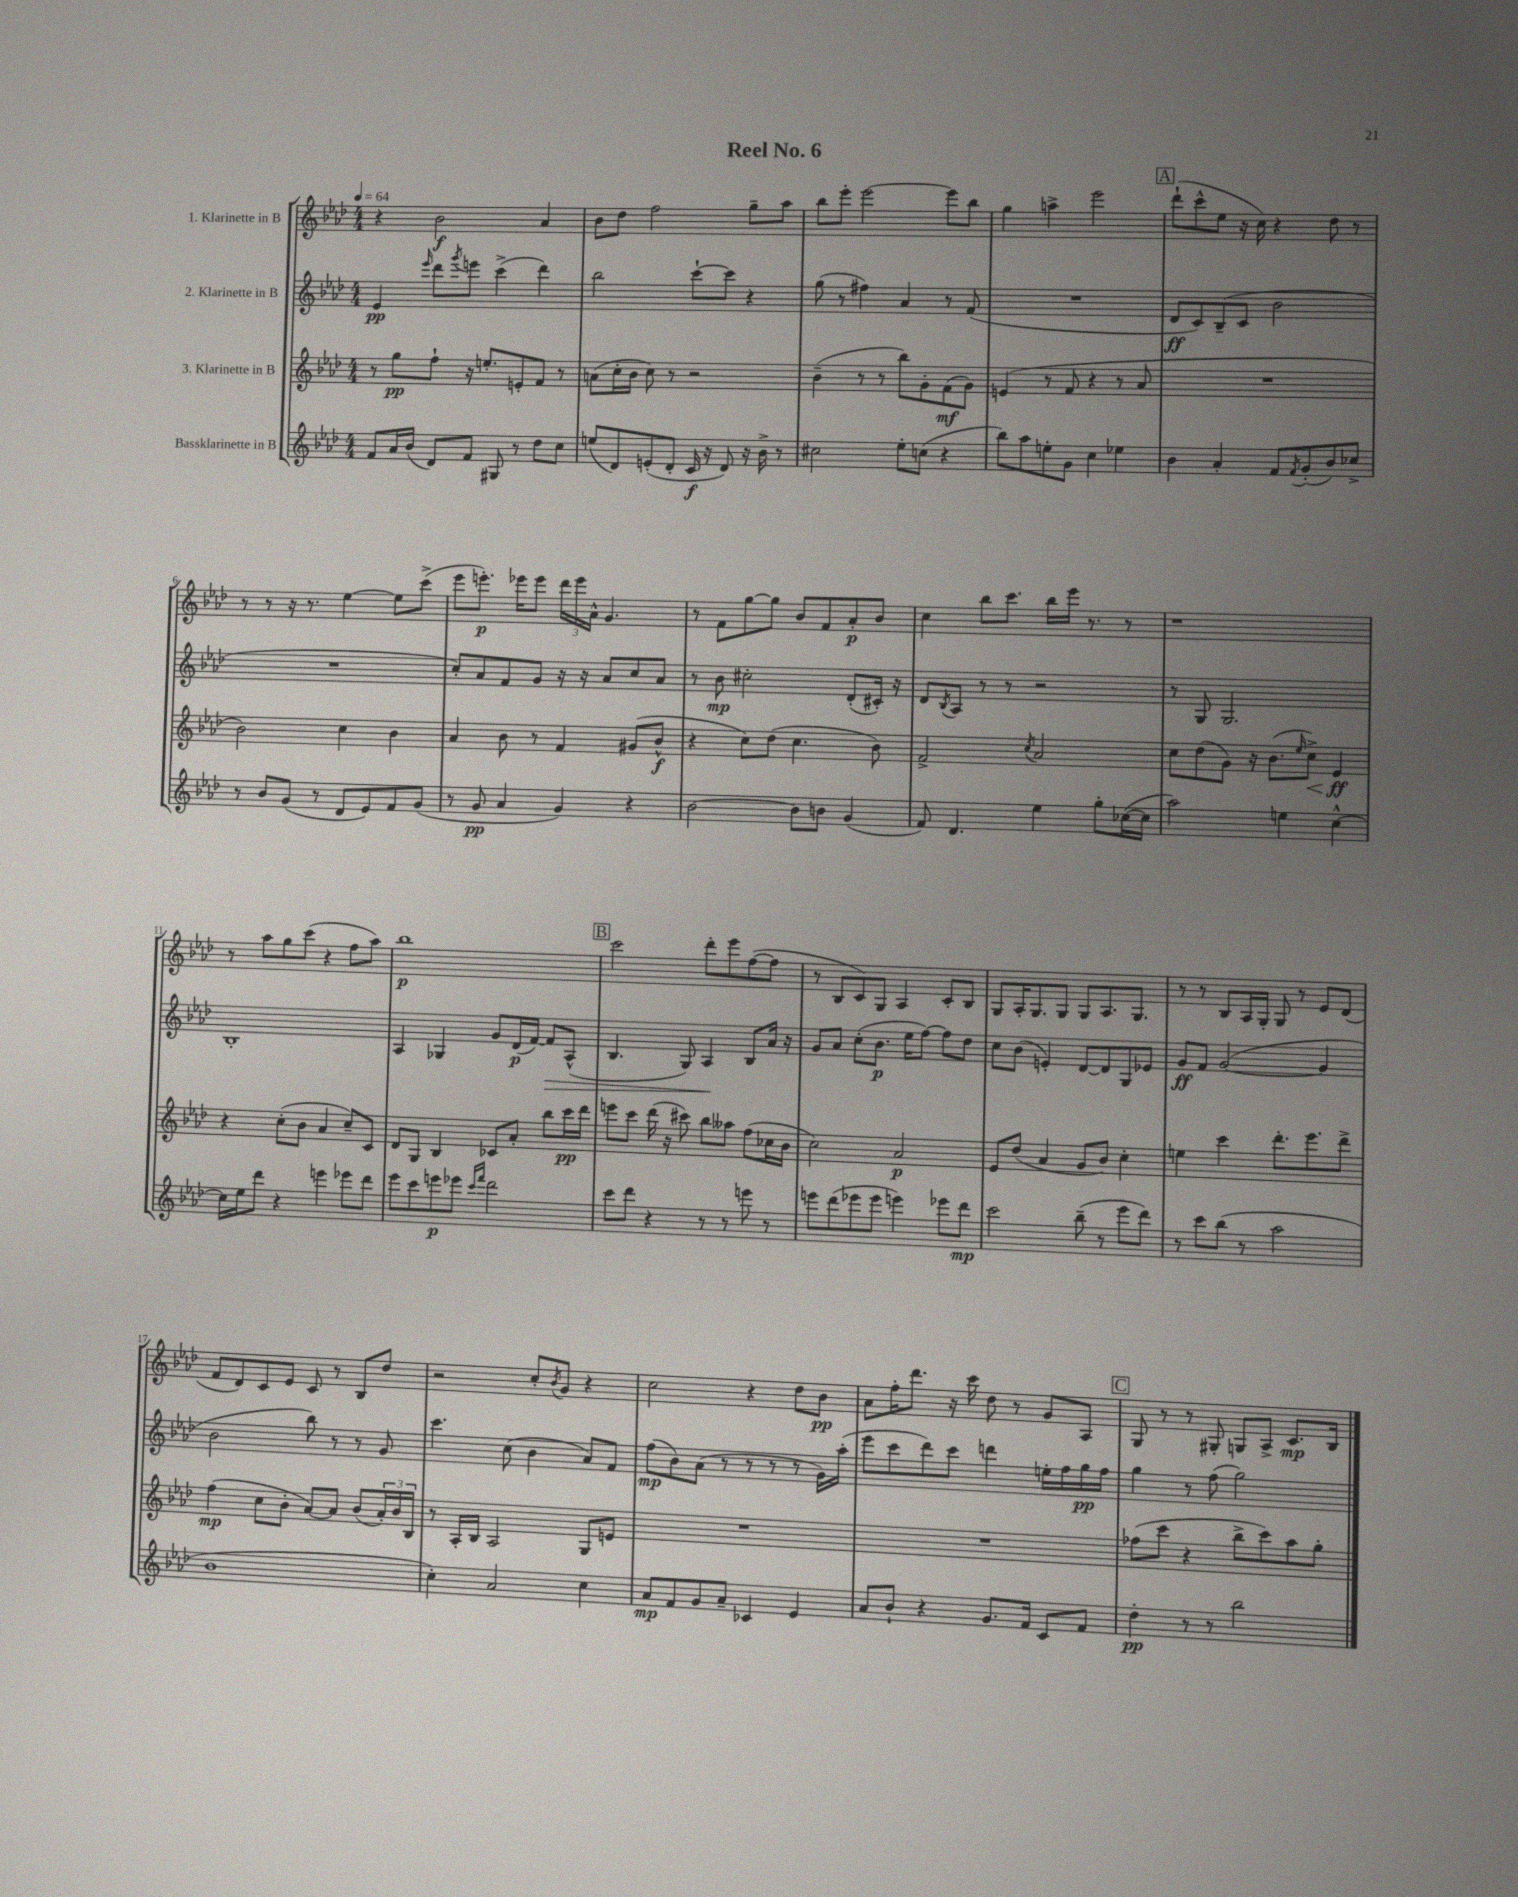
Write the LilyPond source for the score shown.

\header { title = "Reel No. 6" }
<<
\new StaffGroup <<
\new Staff = "s0" \with { instrumentName = "1. Klarinette in B" } {
    \clef treble \key aes \major \numericTimeSignature \time 4/4 \tempo 4 = 64
    r4 bes'2\f aes'4 |
    bes'8 des''8 f''2 g''8-- aes''8 |
    bes''8 ees'''8-. ees'''2~ ees'''8 bes''8 |
    g''4 a''4-> ees'''2 |
    \mark \markup { \box "A" } des'''8-!( c'''8-^ ees''8 r16 c''16) r4 des''8 r8 |
    r8 r8 r16 r8. ees''4~ ees''8 c'''8->( |
    ees'''8 e'''8.-.\p) ees'''16 ees'''8 \tuplet 3/2 { des'''16 ees'''16 aes'16-^ } g'4. |
    r8 f'8 g''8~ g''8 bes'8 f'8 aes'8-.\p bes'8 |
    c''4 bes''8 c'''8. bes''16 ees'''16 r8. r8 |
    r1 |
    r8 aes''8 g''8 c'''8( r4 f''8 aes''8) |
    bes''1\p |
    \mark \markup { \box "B" } c'''2 des'''8-. ees'''8 f''8~( f''8 |
    r8 bes8 c'8) g8 aes4 c'8-. bes8 |
    g8 aes16-. g8. g8 g8 aes8. g8. |
    r8 r8 bes8 aes16 g16-. g8 r8 ees'8 des'8( |
    f'8 des'8) c'8 ees'8 c'8 r8 bes8 des''8 |
    r2 c''8-. \acciaccatura { bes'8 } g'8 r4 |
    c''2 r4 des''8 bes'8\pp |
    aes'8 f''16-. des'''8. r16 c'''16 des''8 r8 g'8 aes8 |
    \mark \markup { \box "C" } g8 r8 r8 gis8-. g8 aes8-> c'8.\mp bes16 \bar "|." |
}
\new Staff = "s1" \with { instrumentName = "2. Klarinette in B" } {
    \clef treble \key aes \major \numericTimeSignature \time 4/4
    ees'4\pp \grace { ees'''16 } des'''8 \acciaccatura { g'''8 } e'''8 c'''4->( des'''4) |
    bes''2 c'''8~-! c'''8 r4 |
    g''8( r8 fis''4) aes'4 r8 f'8( |
    R1 |
    \mark \markup { \box "A" } des'8\ff c'8) bes8--( c'8 bes'2 |
    R1 |
    c''8-.) aes'8 f'8 g'8 r16 r16 aes'8 c''8 aes'8 |
    r8 bes'8\mp cis''2-. des'8-.( cis'16-.) r16 |
    des'8 \acciaccatura { bes8 } aes8 r8 r8 r2 |
    r8 g8 g2. |
    bes1-. |
    aes4 ges4 g'8 des'16\p( f'16~) f'8\> aes8-^( |
    \mark \markup { \box "B" } bes4. g8) aes4\! bes8 aes'16 r16 |
    g'8 aes'8 c''8-.( bes'8.\p ees''16 f''8~) f''8 des''8 |
    c''8 bes'8( e'4-.) des'8~ des'8 g8 ees'8 |
    g'8\ff f'8 g'2~( g'4 |
    bes'2 bes''8) r8 r8 g'8 |
    c'''4. c''8( bes'4 aes'8) f'8 |
    f''8\mp( bes'8) aes'8( r8 r8 r8 r8 g'16) aes''16-.( |
    ees'''8 c'''8 des'''8) c'''8 d'''4 e''16-. f''16 g''16\pp f''16 |
    \mark \markup { \box "C" } g''4 r8 f''8( g''2) \bar "|." |
}
\new Staff = "s2" \with { instrumentName = "3. Klarinette in B" } {
    \clef treble \key aes \major \numericTimeSignature \time 4/4
    r8 g''8\pp f''8-! r16 e''8.-. e'8-. f'8 r8 |
    a'8( c''16-. bes'16 c''8) r8 r2 |
    bes'4--( r8 r8 bes''8) g'8-. f'8\mf( g'8) |
    e'4( r8 f'8 r4 r8 aes'8 |
    \mark \markup { \box "A" } R1 |
    bes'2) c''4 bes'4 |
    aes'4 bes'8 r8 f'4 gis'8( bes'8-^\f |
    r4 c''8) des''8( c''4. bes'8) |
    f'2-> \acciaccatura { c''8 } aes'2 |
    c''8 des''8( g'8) r16 bes'8.( \grace { ees''16 } c''8->\<) ees'4\ff\! |
    r4 c''8-.( bes'8 aes'4 c''8--) c'8 |
    des'8 g8 bes4 ces'8 aes'8-. bes''8 c'''16\pp des'''16 |
    \mark \markup { \box "B" } e'''8 c'''8 des'''16( r16 cis'''8) bes''8 aeses''8 f''8( ces''16 bes'16 |
    c''2) aes'2\p |
    ees'8 des''8( aes'4 g'8 bes'8) c''4-. |
    e''4 c'''4 des'''8.-. ees'''8. des'''8-> |
    f''4\mp( c''8 bes'8-. aes'8~) aes'8 bes'8( \tuplet 3/2 { aes'16-.) bes'16 bes16 } |
    r8 aes16-. bes16 aes2 g8 e'8 |
    R1 |
    R1 |
    \mark \markup { \box "C" } fes''8( c'''8 r4 bes''8-> c'''8) aes''8 g''8-. \bar "|." |
}
\new Staff = "s3" \with { instrumentName = "Bassklarinette in B" } {
    \clef treble \key aes \major \numericTimeSignature \time 4/4
    f'8 aes'16 bes'16( des'8) f'8 gis8 r8 des''8 c''8 |
    e''8( des'8) e'8-.( des'8-. c'16\f r16 des'8) r16 bes'16-> r8 |
    cis''2 ees''8-. c''8( r4 |
    bes''8) aes''8 e''8-. g'8 c''4 ees''4 |
    \mark \markup { \box "A" } bes'4 aes'4-. f'8 \acciaccatura { f'8 } g'8-.( bes'8) ces''8-> |
    r8 bes'8 g'8( r8 des'8 ees'8) f'8 g'8( |
    r8 g'8\pp aes'4 g'4) r4 |
    bes'2~ bes'8 b'8 g'4( |
    f'8) des'4. ees''4 g''8-. ces''16~( ces''16 |
    aes''2) e''4 c''4~-^ |
    c''16 ees''16 des'''8 r4 e'''4 ees'''8 des'''8 |
    ees'''8 c'''8 e'''8\p ees'''8 \grace { c'''16 f'''16 } des'''2 |
    \mark \markup { \box "B" } c'''8 des'''8 r4 r8 r8 e'''8 r8 |
    e'''8 des'''8( ees'''8 ees'''8 e'''4) ees'''8 des'''8\mp |
    c'''2 bes''8--( r8 ees'''8 des'''8) |
    r8 c'''8 bes''8( r8 aes''2 |
    bes'1 |
    c''4-.) aes'2 c''4 |
    aes'8\mp f'8 g'8 aes'8-- ces'4 ees'4 |
    aes'8 bes'8-! r4 g'8. f'16 c'8 f'8 |
    \mark \markup { \box "C" } des''4-.\pp r8 r8 bes''2 \bar "|." |
}
>>
>>
